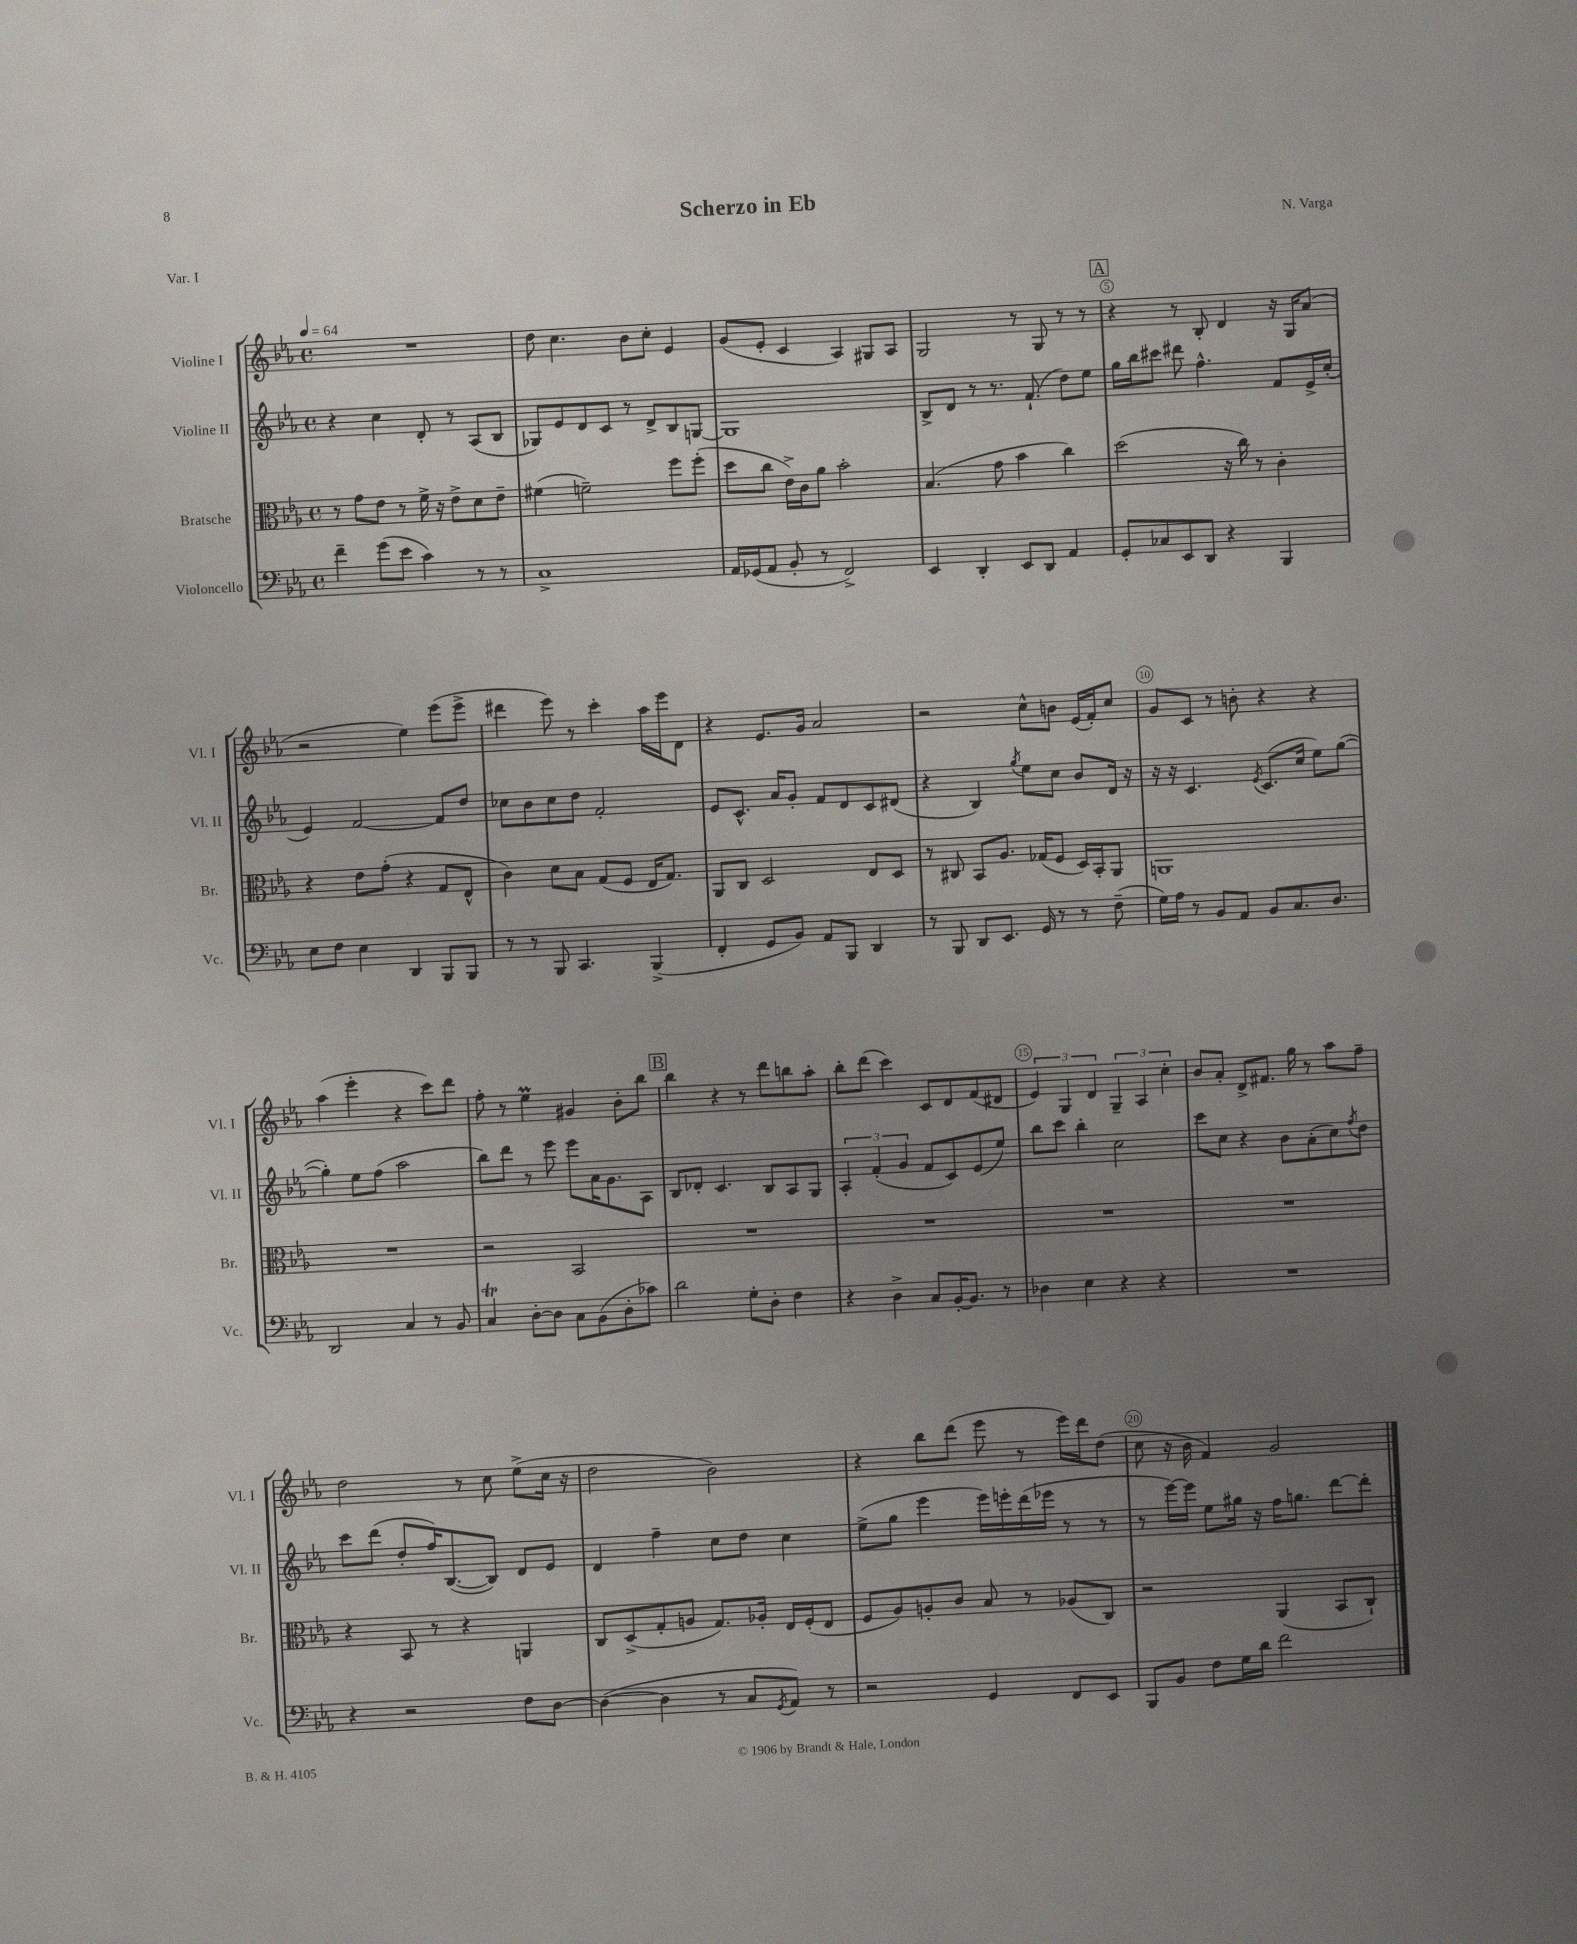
\header { title = "Scherzo in Eb" composer = "N. Varga" piece = "Var. I" }
<<
\new StaffGroup <<
\new Staff = "s0" \with { instrumentName = "Violine I" shortInstrumentName = "Vl. I" } {
    \clef treble \key ees \major \defaultTimeSignature \time 4/4 \tempo 4 = 64
    R1 |
    d''8 c''4. bes'8 c''8-. ees'4 |
    g'8( ees'8-. c'4 aes4) gis8 aes8 |
    g2 r8 g8 r8 r8 |
    \mark \markup { \box "A" } r4 r8 bes8-. d'4 r16 g16 aes'8( |
    r2 ees''4) ees'''8( ees'''8-> |
    dis'''4 ees'''8) r8 c'''4-. aes''16 ees'''16 d'8 |
    r4 ees'8. g'16 aes'2 |
    r2 c''8-^ b'8 ees'16( f'16-.) c''8 |
    g'8 c'8 r8 b'8-. r4 r4 |
    aes''4( ees'''4-. r4 c'''8) d'''8 |
    f''8-. r8 ees''4\prall gis'4 bes'8-. bes''8 |
    \mark \markup { \box "B" } bes''4 r4 r8 d'''8 b''8 aes''8-. |
    bes''8-. d'''8( c'''4) c'8 d'8 f'8( dis'8 |
    \tuplet 3/2 { ees'4) g4 d'4 } \tuplet 3/2 { g4-- aes4 c''4-. } |
    bes'8 aes'8-. d'8-> fis'8. g''16 r8 aes''8 f''8-- |
    d''2 r8 c''8 ees''8->( c''16 r16 |
    d''2 bes'2) |
    r4 bes''8 d'''8( ees'''8 r8 ees'''16) d'''16 d''8( |
    c''8 r16 bes'16 f'4) g'2 \bar "|." |
}
\new Staff = "s1" \with { instrumentName = "Violine II" shortInstrumentName = "Vl. II" } {
    \clef treble \key ees \major \defaultTimeSignature \time 4/4
    r4 c''4 d'8-. r8 aes8( bes8 |
    ges8) ees'8 d'8 c'8 r8 d'8-> bes8 g8~ |
    g1 |
    bes8-> d'8 r8 r8. f'8.-!( d''8) ees''8 |
    \mark \markup { \box "A" } g''16 bes''16 cis'''8 dis'''8 f''4.-^ f'8 ees'16-> c''16-.( |
    ees'4) f'2~ f'8 d''8 |
    ces''8 bes'8 ces''8 d''8 f'2-. |
    ees'8 c'8.-^ aes'16 g'8-. f'8 d'8 c'8 dis'8( |
    r4 bes4) \acciaccatura { g''8 } ees''8 c''8 bes'8 d'16 r16 |
    r16 r16 c'4. \acciaccatura { ees'8 } c'8.( c''16 ees''8) g''8~( |
    g''4-.) ees''8 f''8( aes''2 |
    bes''8) d'''8 r8 ees'''8 ees'''8 aes'16 g'8. aes8 |
    \mark \markup { \box "B" } bes8 des'8-. c'4. bes8 aes8 g8 |
    \tuplet 3/2 { aes4-. f'4-.( g'4 } f'8 c'8) ees'8( ees''8) |
    bes''8 c'''8 bes''4-. c''2 |
    c'''8 c''8 r4 bes'8 aes'8-.( c''8) \acciaccatura { f''8 } d''8 |
    c'''8 d'''8( d''8-. f''16) bes8.~( bes8) d'8 ees'8 |
    d'4 f''4-- c''8 d''8 c''4 |
    ees''8->( g''8 ees'''4 ees'''16) e'''16-. d'''16( ees'''16 r8 r8 |
    r8 ees'''16~) ees'''16 ees''8 gis''16 r16 f''16 g''8. d'''8~ d'''8-. \bar "|." |
}
\new Staff = "s2" \with { instrumentName = "Bratsche" shortInstrumentName = "Br." } {
    \clef alto \key ees \major \defaultTimeSignature \time 4/4
    r8 g'8 ees'8 r8 f'16-> r16 ees'8-> d'8 ees'8-- |
    fis'4( f'2--) f''8 f''8-.( |
    d''8 c''8 ees'16->) c'16 aes'8 bes'2-. |
    bes4.( g'8 bes'4 c''4) |
    \mark \markup { \box "A" } d''2( r16 c''16) r8 c'4-. |
    r4 ees'8 g'8-.( r4 g8 ees8-^ |
    c'4) d'8 bes8 g8( f8 ees16 g8.) |
    aes,8 c8 d2 ees8 d8 |
    r8 cis8 bes,8 aes8. ges16( f8 d16) bes,16-. aes,8 |
    a,1 |
    R1 |
    r2 bes,2 |
    \mark \markup { \box "B" } R1 |
    R1 |
    R1 |
    R1 |
    r4 bes,8 r8 r4 a,4 |
    c8 d8->( g8-. a8 g8.) aes16-. ees16 f16-.( ees8 |
    f8 aes8) a8-. c'8 bes8 r8 aes8( c8) |
    r2 aes,4( bes,8 c8-!) \bar "|." |
}
\new Staff = "s3" \with { instrumentName = "Violoncello" shortInstrumentName = "Vc." } {
    \clef bass \key ees \major \defaultTimeSignature \time 4/4
    f'4-- g'8( ees'8 c'4) r8 r8 |
    c1-> |
    aes,16 ges,16( aes,8 bes,8-. r8 f,2->) |
    ees,4 d,4-. ees,8 d,8 aes,4 |
    \mark \markup { \box "A" } g,8-. ces8 ees,8 d,8 r4 bes,,4 |
    ees8 f8 ees4 d,4 bes,,8 bes,,8 |
    r8 r8 bes,,8 c,4. bes,,4->( |
    f,4-. g,8 bes,8) aes,8 bes,,8 d,4 |
    r8 bes,,8 d,8 ees,8. g,16 r8 r8 f8--( |
    g16) aes16 r8 bes,8 aes,8 bes,8 c8. d8. |
    d,2 c4 r8 bes,8 |
    c4\trill d8~-. d8 c8 bes,8( d8-. ces'8) |
    \mark \markup { \box "B" } d'2 g8-. d8-. f4 |
    r4 d4-> c8 bes,16~-. bes,8. r8 |
    des4 ees4 r4 r4 |
    R1 |
    r4 r2 f8 d8~ |
    d4~( d4 r8 c8 \acciaccatura { g,8 } aes,8) r8 |
    r2 g,4 f,8 ees,8 |
    bes,,8 bes,8 f8 g16 d'16 f'2 \bar "|." |
}
>>
>>
\layout { \context { \Score \override BarNumber.break-visibility = ##(#f #t #t) barNumberVisibility = #(every-nth-bar-number-visible 5) \override BarNumber.stencil = #(make-stencil-circler 0.1 0.3 ly:text-interface::print) } }
